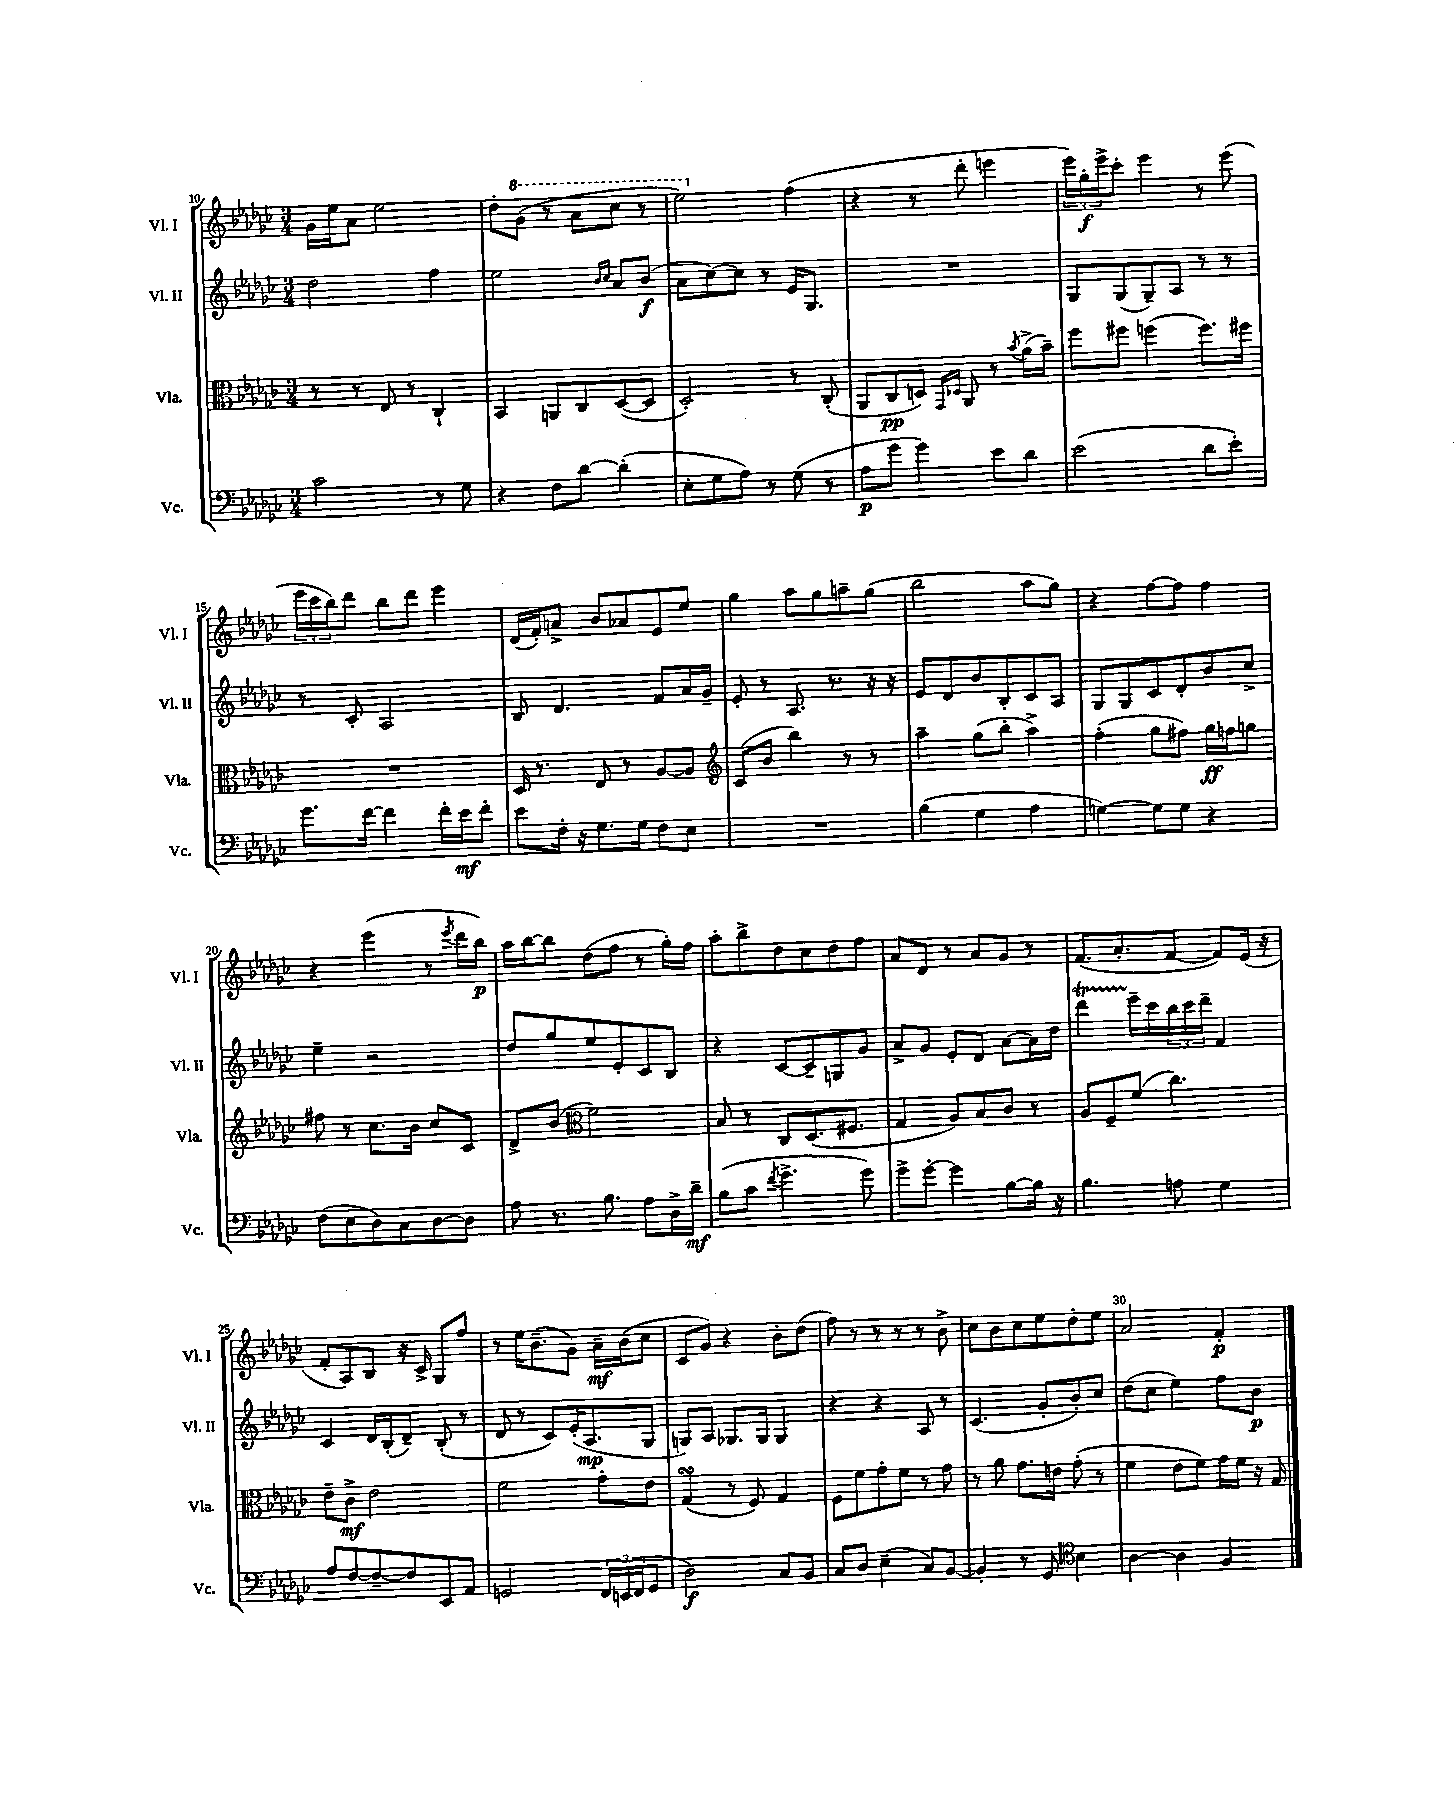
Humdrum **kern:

**kern	**dynam	**kern	**dynam	**kern	**dynam	**kern	**dynam
*part4	*part4	*part3	*part3	*part2	*part2	*part1	*part1
*staff4	*staff4	*staff3	*staff3	*staff2	*staff2	*staff1	*staff1
*I"Vc.	*	*I"Vla.	*	*I"Vl. II	*	*I"Vl. I	*
*I'Vc.	*	*I'Vla.	*	*I'Vl. II	*	*I'Vl. I	*
*clefF4	*	*clefC3	*	*clefG2	*	*clefG2	*
*k[b-e-a-d-g-c-]	*	*k[b-e-a-d-g-c-]	*	*k[b-e-a-d-g-c-]	*	*k[b-e-a-d-g-c-]	*
*M3/4	*	*M3/4	*	*M3/4	*	*M3/4	*
=10	=10	=10	=10	=10	=10	=10	=10
2c-\	.	8r	.	2dd-\	.	16g-\LL	.
.	.	.	.	.	.	16ee-\J	.
.	.	8r	.	.	.	8a-\J	.
.	.	8E-/	.	.	.	2ee-\	.
.	.	8r	.	.	.	.	.
8r	.	4C-`/	.	4ff\	.	.	.
8G-\	.	.	.	.	.	.	.
=11	=11	=11	=11	=11	=11	=11	=11
4r	.	4BB-/	.	2ee-\	.	8dd-'\L	.
*	*	*	*	*	*	*8va	*
.	.	.	.	.	.	(8gg-\J	.
8F\L	.	8AAn/L	.	.	.	8r	.
[8d-\J	.	8C-/	.	.	.	8aa-\L	.
.	.	.	.	16qqb-/LL	.	.	.
.	.	.	.	16qqcc-/JJ	.	.	.
(4d-'\]	.	([8D-/	.	8a-/L	.	8ccc-\J	.
.	.	8D-/J]	.	(8b-/J	f	8r	.
=12	=12	=12	=12	=12	=12	=12	=12
8E-'\L	.	2D-'/)	.	8a-\L	.	2eee-\)	.
8G-\	.	.	.	[8cc-\)	.	.	.
8A-\J)	.	.	.	8cc-\J]	.	.	.
8r	.	.	.	8r	.	.	.
*	*	*	*	*	*	*X8va	*
(8G-\	.	8r	.	16e-/KL	.	(4ff\	.
.	.	.	.	8.G-/J	.	.	.
8r	.	(8C-'/	.	.	.	.	.
=13	=13	=13	=13	=13	=13	=13	=13
8A-\L	p	8AA-/L	.	2.r	.	4r	.
8g-\J	.	8C-/	pp	.	.	.	.
4g-\)	.	8Dn/J)	.	.	.	8r	.
.	.	16qqGG-/LL	.	.	.	.	.
.	.	16qqD-X/JJ	.	.	.	.	.
.	.	8AA-/	.	.	.	8ddd-'\	.
8e-\L	.	8r	.	.	.	4eeen\	.
.	.	8qb-/	.	.	.	.	.
8d-\J	.	(16a-^\LL	.	.	.	.	.
.	.	16b-~\JJ)	.	.	.	.	.
=14	=14	=14	=14	=14	=14	=14	=14
(2e-\	.	8ff\L	.	8G-/L	.	24eee-\LL)	.
.	.	.	.	.	.	24gg-'\	f
.	.	.	.	.	.	24eee-^\J	.
.	.	8ff#X\J	.	(8G-/	.	8ccc-'\J	.
.	.	(4ffn\	.	8G-~/)	.	4eee-\	.
.	.	.	.	8A-/J	.	.	.
8d-\L	.	8.ff\L)	.	8r	.	8r	.
8e-'\J)	.	.	.	8r	.	(8eee-\	.
.	.	16ff#X\Jk	.	.	.	.	.
!!LO:LB:g=z
=15	=15	=15	=15	=15	=15	=15	=15
8.g-\L	.	2.r	.	8r	.	24eee-\LL	.
.	.	.	.	.	.	24ccc-\	.
.	.	.	.	.	.	24bb-\J)	.
.	.	.	.	8c-'/	.	8ddd-\J	.
[16f\Jk	.	.	.	.	.	.	.
4f\]	.	.	.	2A-/	.	8bb-\L	.
.	.	.	.	.	.	8ddd-\J	.
16f'\LL	.	.	.	.	.	4eee-\	.
16e-\J	mf	.	.	.	.	.	.
8f'\J	.	.	.	.	.	.	.
=16	=16	=16	=16	=16	=16	=16	=16
8e-\L	.	16D-/	.	8B-/	.	(16d-/LL	.
.	.	8.r	.	.	.	16f'/J)	.
16F'\Jk	.	.	.	4.d-/	.	8an^/J	.
16r	.	.	.	.	.	.	.
8.G-\L	.	8E-/	.	.	.	8b-/L	.
.	.	8r	.	.	.	8a-X/	.
16G-\Jk	.	.	.	.	.	.	.
8F\L	.	[8A-/L	.	8f/L	.	8e-/	.
8E-\J	.	8A-/J]	.	16a-/L	.	8ee-/J	.
.	.	.	.	16g-~/JJ	.	.	.
=17	=17	=17	=17	=17	=17	=17	=17
*	*	*clefG2	*	*	*	*	*
2.r	.	(8c-/L	.	8e-'/	.	4gg-\	.
.	.	8b-/J	.	8r	.	.	.
.	.	4bb-\)	.	8.A-/	.	8aa-\L	.
.	.	.	.	.	.	8gg-\	.
.	.	.	.	8.r	.	.	.
.	.	8r	.	.	.	8aan~\	.
.	.	8r	.	16r	.	(8gg-\J	.
.	.	.	.	16r	.	.	.
=18	=18	=18	=18	=18	=18	=18	=18
(4B-\	.	4aa-~\	.	8e-/L	.	2bb-\	.
.	.	.	.	8d-/	.	.	.
4G-\	.	(8gg-\L	.	8b-/	.	.	.
.	.	8bb-'\J	.	8B-'/	.	.	.
4A-\	.	4aa-^\)	.	8c-/	.	8aa-\L	.
.	.	.	.	8A-/J	.	8gg-\J)	.
=19	=19	=19	=19	=19	=19	=19	=19
[4Gn\)	.	(4ff'\	.	8G-/L	.	4r	.
.	.	.	.	8G-/	.	.	.
8G\L]	.	8gg-\L	.	8c-/	.	[8ff\L	.
8G\J	.	8ff#X\J)	.	8d-'/	.	8ff\J]	.
4r	.	16gg-\LL	ff	8b-/	.	4ff\	.
.	.	16ffn\J	.	.	.	.	.
.	.	8ggn\J	.	8cc-^/J	.	.	.
!!LO:LB:g=z
=20	=20	=20	=20	=20	=20	=20	=20
(8F\L	.	8ff#X\	.	4ee-~\	.	4r	.
8E-\	.	8r	.	.	.	.	.
8D-\)	.	8.cc-\L	.	2r	.	(4eee-\	.
8C-\	.	.	.	.	.	.	.
.	.	16b-\Jk	.	.	.	.	.
[8D-\	.	8cc-/L	.	.	.	8r	.
.	.	.	.	.	.	8qeee-/	.
8D-\J]	.	8c-/J	.	.	.	16ddd-\LL	.
.	.	.	.	.	.	16bb-\JJ)	p
=21	=21	=21	=21	=21	=21	=21	=21
8A-\	.	8d-^/L	.	8dd-/L	.	16aa-\LL	.
.	.	.	.	.	.	[16bb-\J	.
8.r	.	(8b-/J	.	8gg-/	.	8bb-\J]	.
*	*	*clefC3	*	*	*	*	*
.	.	2f\)	.	8ee-/	.	(8dd-\L	.
8.B-\	.	.	.	.	.	.	.
.	.	.	.	8e-'/	.	8ff\J	.
8A-\L	.	.	.	8c-/	.	8r	.
16D-^\L	.	.	.	8B-/J	.	16gg-'\LL)	.
16d-~\JJ	mf	.	.	.	.	16ff\JJ	.
=22	=22	=22	=22	=22	=22	=22	=22
(8B-\L	.	8B-/	.	4r	.	8aa-'\L	.
8c-\J	.	8r	.	.	.	8bb-^\	.
8qf/	.	.	.	.	.	.	.
4.g-^\	.	8C-/L	.	[8c-/L	.	8dd-\	.
.	.	(8.D-/	.	8c-~/]	.	8cc-\	.
.	.	.	.	8Gn/	.	8dd-\	.
.	.	8.F#X/J	.	.	.	.	.
8g-\)	.	.	.	8g-/J	.	8ff\J	.
=23	=23	=23	=23	=23	=23	=23	=23
8g-^\L	.	4G-/	.	8a-^/L	.	8a-/L	.
[8g-'\J	.	.	.	8g-/J	.	8d-/J	.
4g-\]	.	8A-/L)	.	8e-'/L	.	8r	.
.	.	8B-/	.	8d-/J	.	8a-/L	.
[8B-\L	.	8c-/J	.	[8a-\L	.	8g-/J	.
16B-\Jk]	.	8r	.	16a-\L]	.	8r	.
16r	.	.	.	16dd-\JJ	.	.	.
=24	=24	=24	=24	=24	=24	=24	=24
4.B-\	.	8A-/L	.	4ddd-T\	.	(8.f/L	.
.	.	8F~/	.	.	.	.	.
.	.	.	.	.	.	8.a-'/	.
.	.	(8f/J	.	16eee-~\LL	.	.	.
.	.	.	.	16ccc-\	.	.	.
8An\	.	4.cc-\)	.	24bb-\	.	[8f/J	.
.	.	.	.	24ccc-\	.	.	.
.	.	.	.	24ddd-~\JJ	.	.	.
4G-\	.	.	.	4f/	.	8f/L])	.
.	.	.	.	.	.	(16e-/Jk	.
.	.	.	.	.	.	16r	.
!!LO:LB:g=z
=25	=25	=25	=25	=25	=25	=25	=25
8A-/L	.	8e-~\L	.	4c-/	.	8f'/L	.
[8F/	.	8c-^\J	mf	.	.	8A-/)	.
8F~/_	.	2e-\	.	16d-/LL	.	8B-/J	.
.	.	.	.	(16B-'/J	.	.	.
8F/]	.	.	.	8d-~/J)	.	16r	.
.	.	.	.	.	.	16c-^/	.
8EE-/	.	.	.	(8B-'/	.	8G-/L	.
8AA-/J	.	.	.	8r	.	8ff/J	.
=26	=26	=26	=26	=26	=26	=26	=26
2GGn/	.	2f\	.	8d-/	.	8r	.
.	.	.	.	8r	.	16ee-\KL	.
.	.	.	.	.	.	(8.b-~\	.
.	.	.	.	8c-/L)	.	.	.
.	.	.	.	(16e-'/K	.	8g-\J)	.
.	.	.	.	8.A-/	mp	.	.
24FF/LL	.	8g-'\L	.	.	.	16a-~\LL	mf
(24EEn/	.	.	.	.	.	.	.
.	.	.	.	.	.	(16b-\J	.
24FF/J	.	.	.	.	.	.	.
8GG/J	.	8e-\J	.	8G-/J	.	8cc-\J	.
=27	=27	=27	=27	=27	=27	=27	=27
2D-\)	f	(4G-sSSs/	.	8Gn/L)	.	8c-/L	.
.	.	.	.	8A-/J	.	8g-/J)	.
.	.	8r	.	8.G-X/L	.	4r	.
.	.	8F/)	.	.	.	.	.
.	.	.	.	16G-/Jk	.	.	.
8C-/L	.	4G-/	.	4G-/	.	8b-'\L	.
8BB-/J	.	.	.	.	.	(8dd-\J	.
=28	=28	=28	=28	=28	=28	=28	=28
8C-/L	.	8F\L	.	4r	.	8ff\)	.
8D-/J	.	8f\	.	.	.	8r	.
(4E-~\	.	8g-'\	.	4r	.	8r	.
.	.	8f\J	.	.	.	8r	.
8C-/L)	.	8r	.	8A-/	.	8r	.
[8BB-/J	.	8g-\	.	8r	.	8b-^\	.
=29	=29	=29	=29	=29	=29	=29	=29
4BB-'/]	.	8r	.	(4.c-/	.	8cc-\L	.
.	.	8a-\	.	.	.	8b-\	.
8r	.	8.g-\L	.	.	.	8cc-\	.
8GG-/	.	.	.	8g-'/L	.	8ee-\	.
.	.	16en\Jk	.	.	.	.	.
*clefC4	*	*	*	*	*	*	*
4B-\	.	(8g-'\	.	8b-'/)	.	8dd-'\	.
.	.	8r	.	8cc-/J	.	8ee-\J	.
=30	=30	=30	=30	=30	=30	=30	=30
[4A-\	.	4f\	.	(8dd-\L	.	2a-/	.
.	.	.	.	8cc-\J	.	.	.
4A-\]	.	8e-\L	.	4ee-\)	.	.	.
.	.	8f\J)	.	.	.	.	.
4F/	.	16g-\LL	.	8ff\L	.	4f'/	p
.	.	16f\JJ	.	.	.	.	.
.	.	16r	.	8b-\J	p	.	.
.	.	16G-/	.	.	.	.	.
==	==	==	==	==	==	==	==
*-	*-	*-	*-	*-	*-	*-	*-
